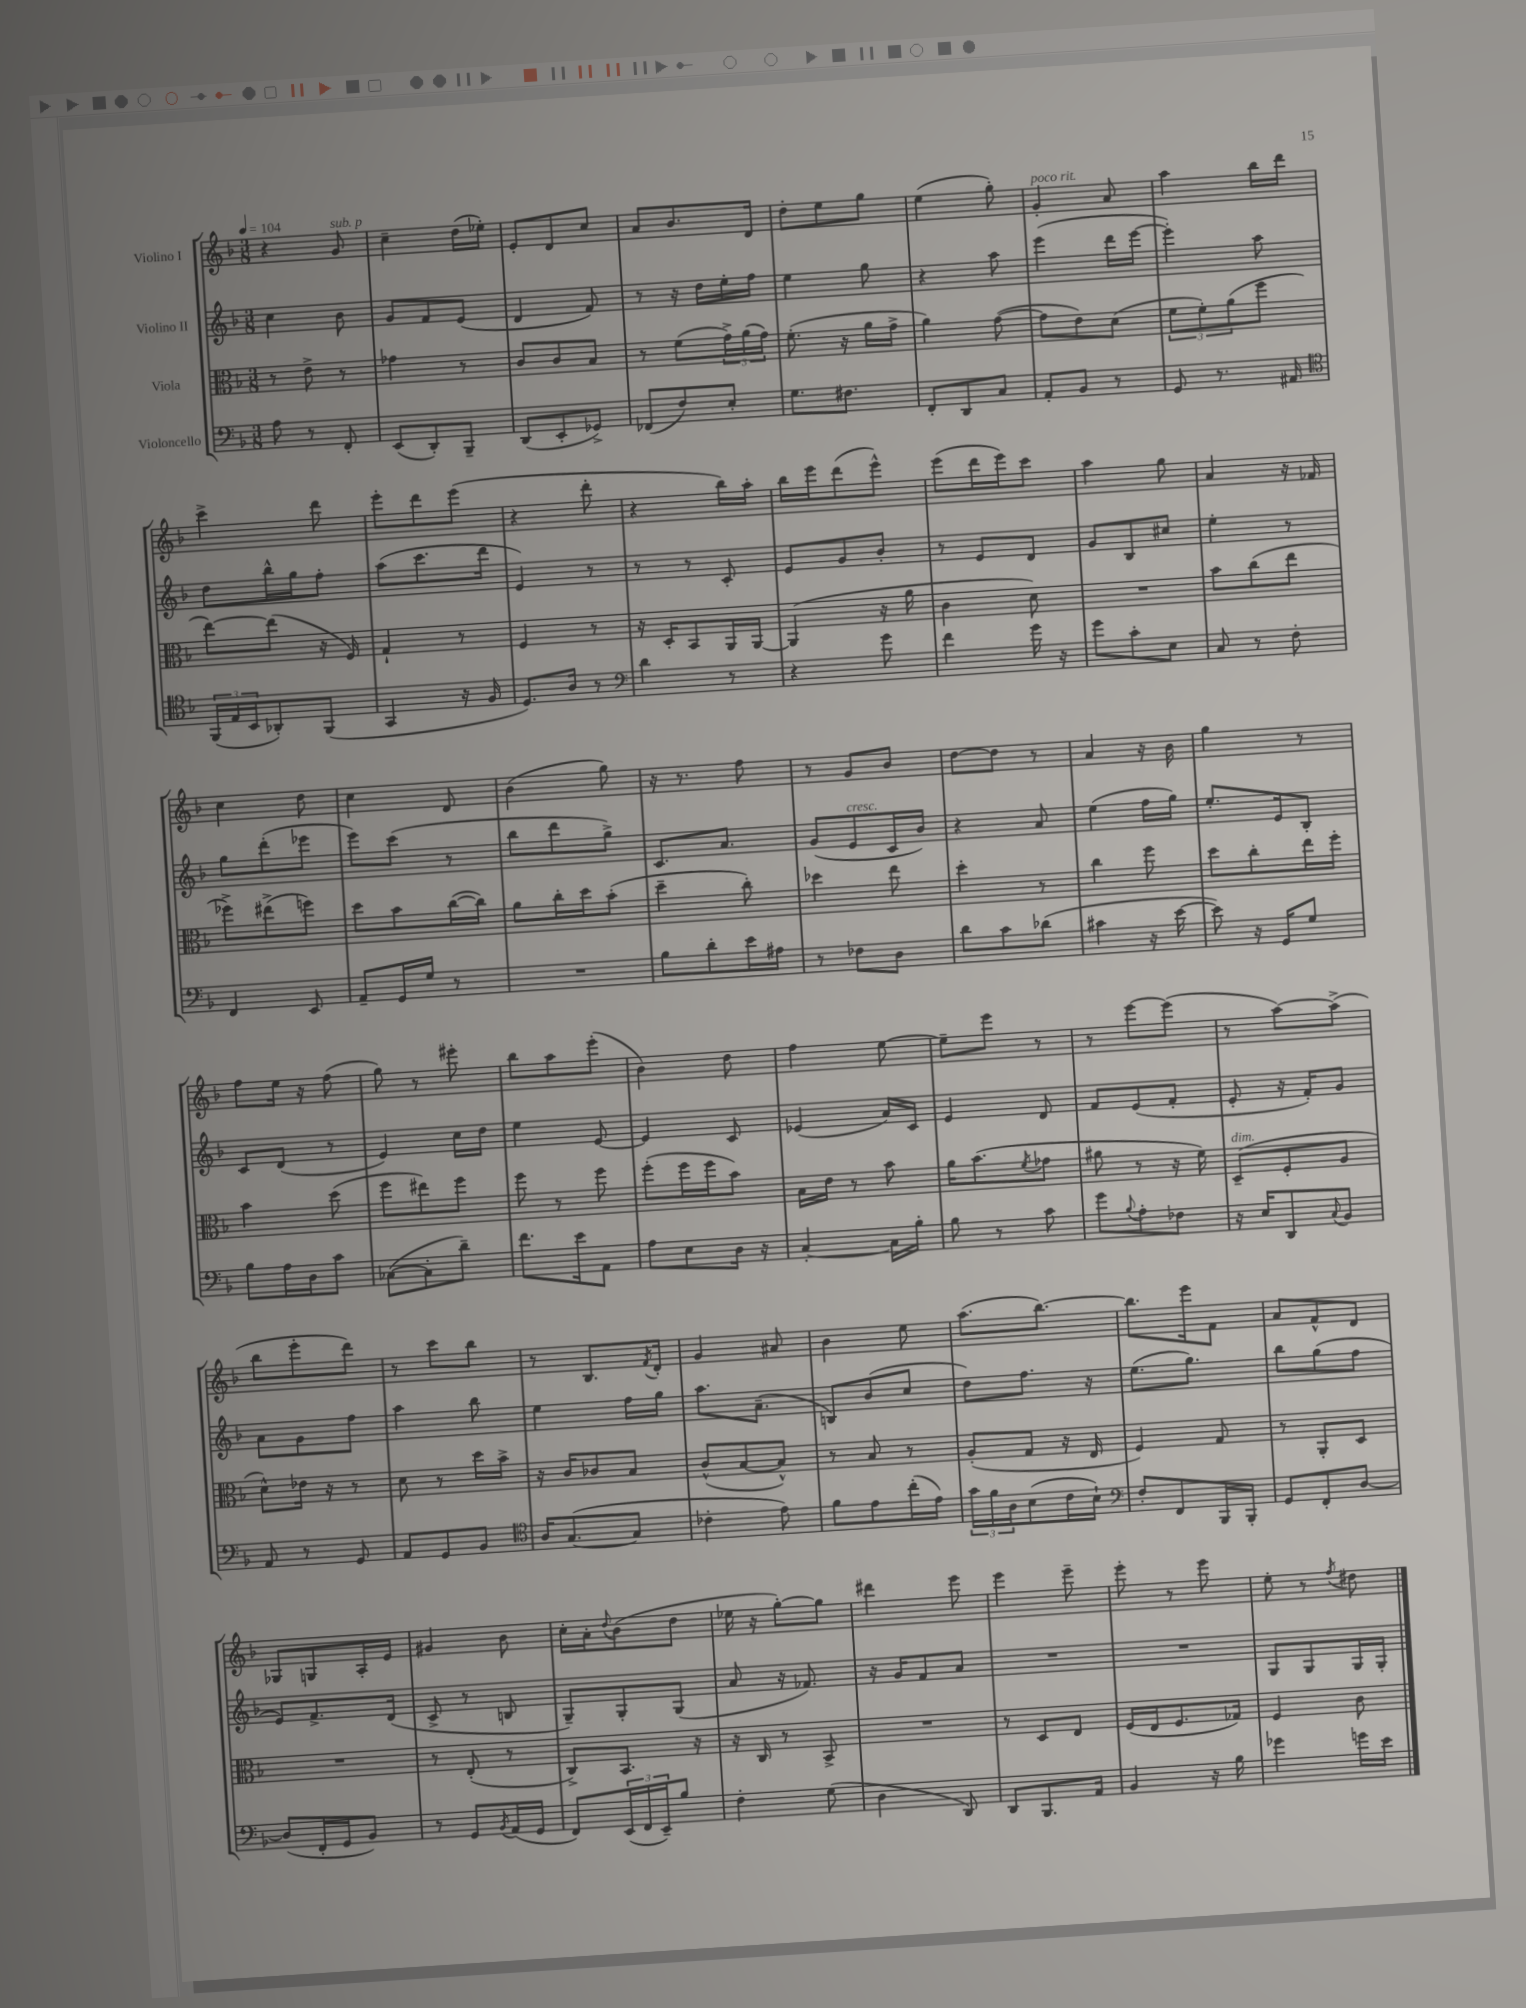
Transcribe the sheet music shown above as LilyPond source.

<<
\new StaffGroup <<
\new Staff = "s0" \with { instrumentName = "Violino I" } {
    \clef treble \key f \major \numericTimeSignature \time 3/8 \tempo 4 = 104
    r4 g'8^\markup { \italic "sub. p" } |
    c''4-- d''16( ees''16-.) |
    e'8-. d'8 c''8 |
    a'8 bes'8. d'16 |
    d''8-. e''8 g''8 |
    e''4( g''8-.) |
    g'4-.^\markup { \italic "poco rit." } a'8 |
    a''4 bes''16 d'''16 |
    c'''4-> d'''8 |
    e'''8-. d'''8 e'''8( |
    r4 d'''8-. |
    r4 bes''16) a''16-. |
    bes''16 e'''16 d'''8( e'''8-^) |
    e'''8( d'''16 e'''16) c'''8 |
    a''4 g''8 |
    a'4 r16 fes'16 |
    c''4 d''8 |
    c''4 d'8 |
    bes'4( g''8) |
    r16 r8. f''8 |
    r8 g'8 bes'8 |
    d''8~ d''8 r8 |
    a'4 r16 bes'16 |
    g''4 r8 |
    f''8 e''16 r16 f''8( |
    g''8) r8 eis'''8-. |
    bes''8 a''8 e'''8-.( |
    bes'4) d''8 |
    f''4 e''8~ |
    e''8-- e'''8 r8 |
    r8 e'''8~ e'''8( |
    r8 a''8~) a''8->( |
    bes''8 e'''8-. d'''8) |
    r8 c'''8 bes''8 |
    r8 bes8. \acciaccatura { f'8 } d'16-. |
    g'4 ais'8 |
    bes'4 e''8 |
    a''8.( bes''8.~) |
    bes''8. e'''16 f'8 |
    a'8 f'8-^ d'8 |
    ges8 g8 a16-. e'16 |
    gis'4 bes'8 |
    c''16-. a'16-. \appoggiatura { d''8 } bes'8( d''8 |
    ees''16 r16 g''8~-.) g''8 |
    dis'''4 e'''8 |
    e'''4 e'''8-- |
    e'''8-. r8 e'''8 |
    e''8-. r8 \acciaccatura { f''8 } dis''8 \bar "|." |
}
\new Staff = "s1" \with { instrumentName = "Violino II" } {
    \clef treble \key f \major \numericTimeSignature \time 3/8
    c''4 bes'8 |
    g'8 f'8 e'8( |
    d'4 f'8) |
    r8 r16 d''16 e''16-. f''16 |
    e''4 g''8 |
    r4 a''8 |
    e'''4( d'''16 e'''16~ |
    e'''4-.) a''8 |
    d''8 bes''16-^ g''16 f''8-. |
    a''8( c'''8. d'''16 |
    e'4) r8 |
    r8 r8 c'8-. |
    e'8 g'8 bes'8-. |
    r8 e'8 d'8 |
    g'8 bes8 cis''8 |
    e''4-. r8 |
    g''8 d'''8-.( ees'''8 |
    e'''8) c'''8( r8 |
    bes''8 d'''8 g''8->) |
    c'8. a'8. |
    g'8( e'8^\markup { \italic "cresc." } c'16 bes'16) |
    r4 a'8 |
    e''4( f''16 g''16) |
    e''8.-. e'16 bes8-. |
    c'8 d'8( r8 |
    e'4) c''16 d''16 |
    e''4 e'8~ |
    e'4 c'8 |
    ees'4( a'16) c'16 |
    e'4 d'8 |
    f'8 e'8( f'8-. |
    e'8-. r16 f'16-.) g'8 |
    a'8 g'8 f''8 |
    a''4 bes''8 |
    e''4 f''16 g''16 |
    a''8. a'8.--( |
    b8) bes'8( c''8 |
    d''8) f''8. r16 |
    e''8.( g''8.) |
    bes''8 g''8( f''8 |
    e'8) f'8.-> d'16( |
    c'8-> r8 b8 |
    g8--) g8-. g8( |
    a'8 r16 fes'8.) |
    r16 g'16 f'8 a'8 |
    R4. |
    R4. |
    g8 g8 g16 g16-. \bar "|." |
}
\new Staff = "s2" \with { instrumentName = "Viola" } {
    \clef alto \key f \major \numericTimeSignature \time 3/8
    r8 e'8-> r8 |
    ges'4 r8 |
    c'8 c'8 bes8 |
    r8 f'8( \tuplet 3/2 { g'16->) a'16( g'16) } |
    f'8.-.( r16 a'16 g'16-> |
    a'4) g'8~( |
    g'8 e'8) d'8( |
    \tuplet 3/2 { f'8 f'8-.) a'8( } f''8 |
    e''8~) e''8( r16 f16) |
    g4-! r8 |
    f4 r8 |
    r16 d16-. bes,8 a,16 a,16~ |
    a,4( r16 a'16 |
    c'4 d'8) |
    R4. |
    bes'8 c''8( e''8 |
    fes''8->) eis''8->( f''8) |
    d''8 bes'8 c''16~( c''16) |
    a'8 c''16-. d''16 bes'8-.( |
    d''4-- c''8-.) |
    des''4 e''8 |
    d''4-. r8 |
    c''4 f''8 |
    d''8 c''8-. e''16 f''16-. |
    bes'4 d''8( |
    f''8 eis''8) f''8 |
    f''8 r8 f''8 |
    f''8-.( f''16 f''16 bes'8) |
    bes16 e'16 r8 bes'8 |
    a'16 bes'8.( \acciaccatura { f'8 } ges'8 |
    ais'8 r8 r16 f'16) |
    d8--^\markup { \italic "dim." }( f8-. a8 |
    d'8-^) ees'16 r16 r8 |
    d'8 r8 d''16 bes'16-> |
    r16 c'16 ces'8 bes8 |
    c'8-^( bes8~ bes8-^) |
    r8 bes8 r8 |
    a8-.( g8 r16 e16 |
    f4) g8 |
    r8 a,8-. d8 |
    R4. |
    r8 e8-.( r8 |
    c8->) bes,8. r16 |
    r16 c16 r8 bes,8-> |
    R4. |
    r8 d8 e8 |
    f16( e16 f8. ges16) |
    f4 c'8 \bar "|." |
}
\new Staff = "s3" \with { instrumentName = "Violoncello" } {
    \clef bass \key f \major \numericTimeSignature \time 3/8
    a8 r8 f,8-. |
    e,8( d,8-.) bes,,8-- |
    d,8( e,8-. ges,8->) |
    fes,8( f8) e8-. |
    g8. fis8. |
    f,8-. d,8 c8 |
    a,8-. bes,8 r8 |
    g,8 r8. ais,16 |
    \clef tenor \tuplet 3/2 { f,16( e16 bes,16 } aes,8-.) f,8( |
    g,4 r16 f16 |
    d8.) a16 r8 |
    \clef bass d'4 r8 |
    r4 g'8 |
    f'4 g'16 r16 |
    g'8 c'8-. e8 |
    c8 r8 f8-. |
    f,4 e,8 |
    a,8-- g,16 g16 r8 |
    R4. |
    bes8 d'8-. e'16 ais16 |
    r8 fes8 d8 |
    d'8 c'8 des'8( |
    cis'4 r16 e'16~ |
    e'8) r16 g,16 g8 |
    bes8 a16 d16 c'8 |
    ces8~( ces8-. d'8--) |
    f'8. e'16 a,8 |
    a8 e8 d16 r16 |
    c4~-. c16 bes16-. |
    bes8 r8 c'8 |
    g'8 \appoggiatura { bes8 } a8-. fes8 |
    r16 e16 d,8 \appoggiatura { c8 } bes,8 |
    a,8 r8 g,8 |
    a,8 g,8 bes,8 |
    \clef tenor a16 g8.~( g8 |
    ces'4-. e'8) |
    f'8 e'8 c''16-.( e'16) |
    \tuplet 3/2 { g'16 f'16 a16 } bes8( c'16 bes16-!) |
    \clef bass f8-. f,8 bes,,16 bes,,16-. |
    g,8 f,8-. d8~ |
    d8( f,16-. g,16 bes,8) |
    r8 g,8 \acciaccatura { bes,8 } a,16( g,16 |
    f,8) \tuplet 3/2 { e,16( f,16 e,16--) } bes8 |
    f4-. g8( |
    d4 d,8) |
    d,8 bes,,8. a,16 |
    bes,4 r16 bes16 |
    ges'4 g'16 e'16 \bar "|." |
}
>>
>>
\layout { \context { \Score \remove "Bar_number_engraver" } }
